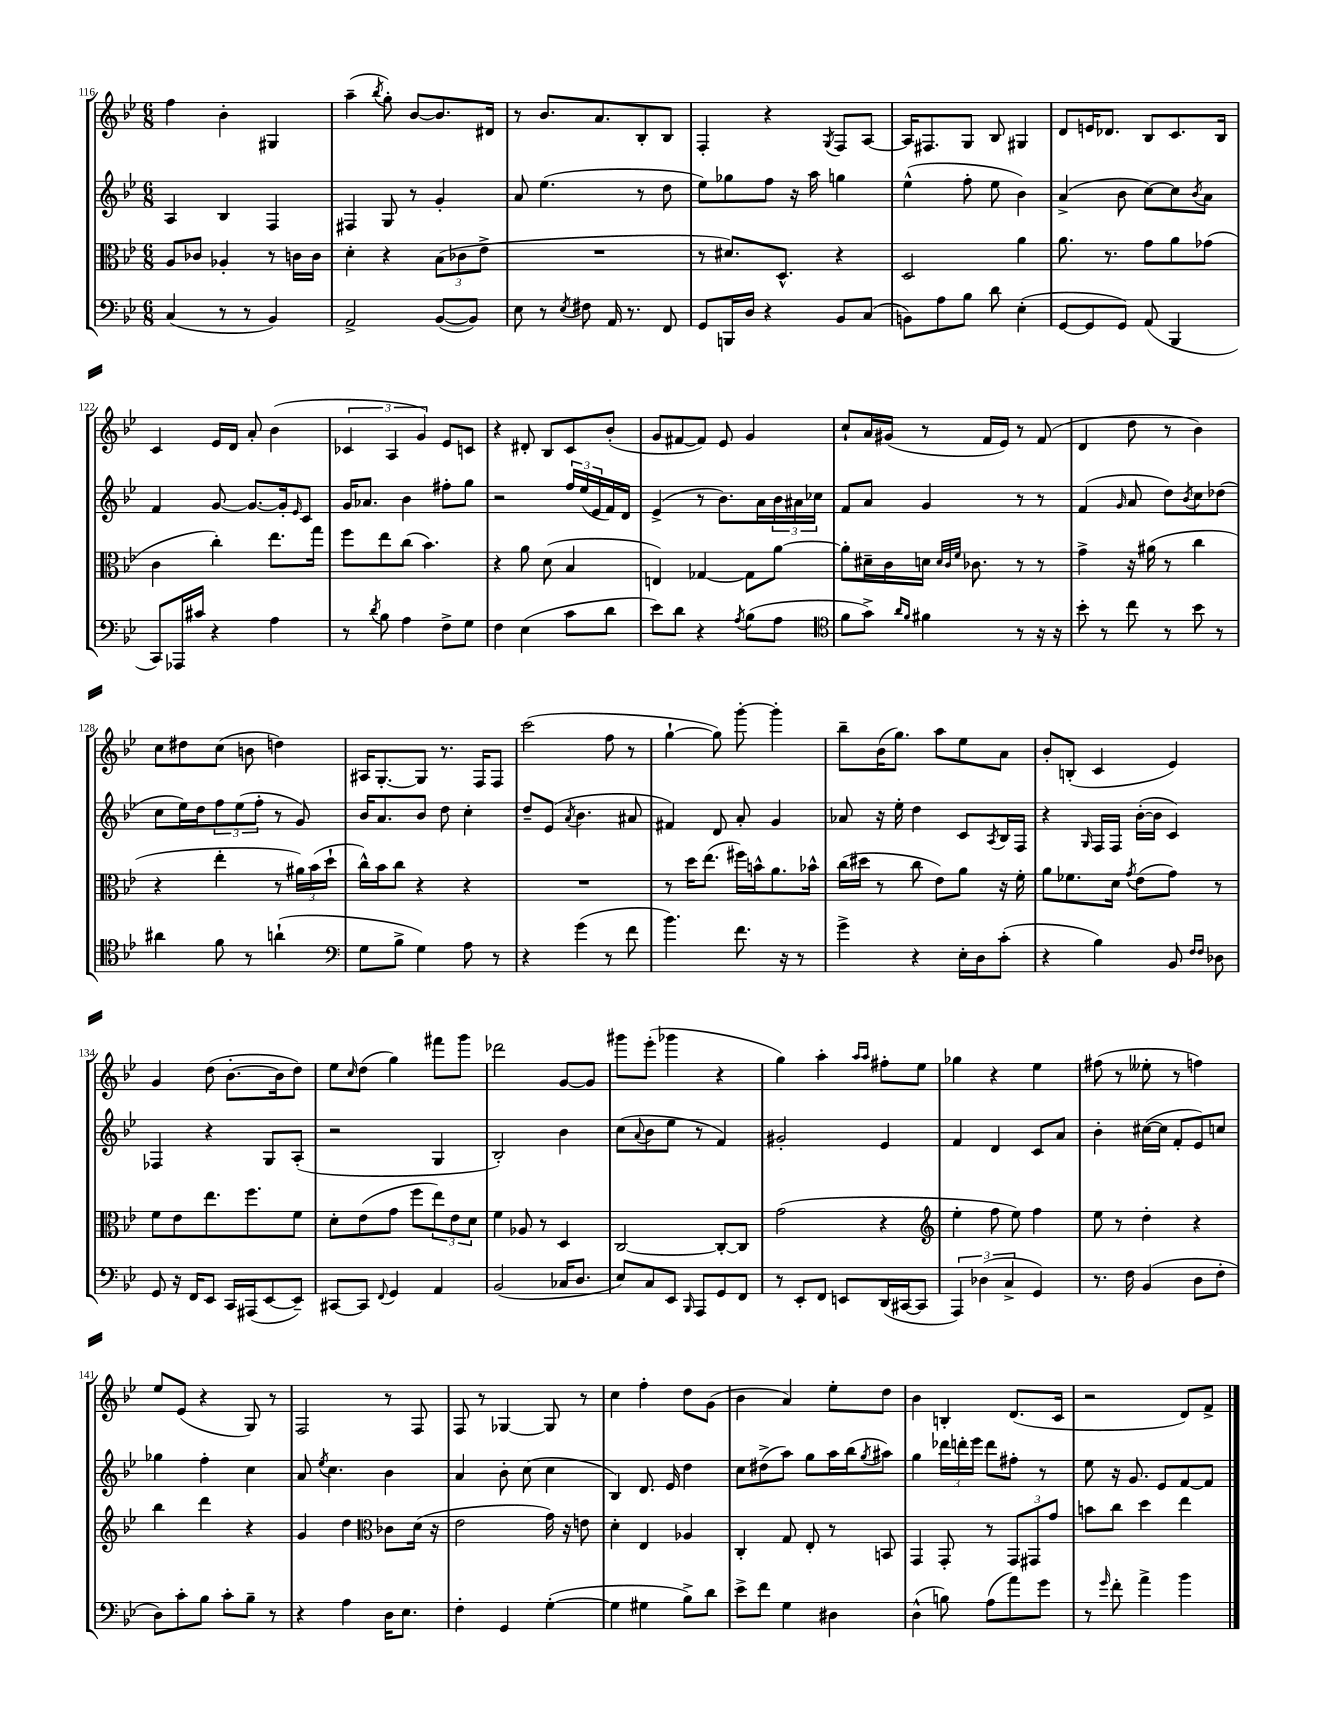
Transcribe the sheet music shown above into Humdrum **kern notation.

**kern	**kern	**kern	**kern
*staff4	*staff3	*staff2	*staff1
*clefF4	*clefC3	*clefG2	*clefG2
*k[b-e-]	*k[b-e-]	*k[b-e-]	*k[b-e-]
*M6/8	*M6/8	*M6/8	*M6/8
(4C	8A	4A	4ff
.	8c-	.	.
8r	4A-'	4B-	4b-'
8r	.	.	.
4BB-)	8r	4F	4G#
.	16c	.	.
.	16c	.	.
=	=	=	=
2AA^	4d'	4F#	(4aa~
.	.	.	8qbb-
.	4r	8G	8gg')
.	.	8r	[8b-
([8BB-	(12B-	4g'	8.b-]
.	12c-	.	.
8BB-])	.	.	.
.	12e-^	.	.
.	.	.	16d#
=	=	=	=
8E-	2.r	8a	8r
8r	.	(4.ee-	8.b-
8qE-	.	.	.
8F#	.	.	.
.	.	.	8.a
16AA	.	.	.
8.r	.	.	.
.	.	8r	8B-'
8FF	.	8dd	8B-
=	=	=	=
8GG	8r	8ee-)	4F'
16BBB	8.d#)	8gg-	.
16D	.	.	.
4r	.	8ff	4r
.	8.D^^	.	.
.	.	16r	.
.	.	16aa	.
.	.	.	8qG
8BB-	4r	4gg	8F
(8C	.	.	[8A
=	=	=	=
8BB)	2D	(4ee-^^	16A]
.	.	.	8.F#
8A	.	.	.
8B-	.	8ff'	8G
8d	.	8ee-	8B-
(4E-'	4a	4b-)	4G#
=	=	=	=
[8GG	8.a	(4a^	8d
8GG]	.	.	16e
.	8.r	.	8.d-
8GG)	.	8b-	.
(8AA	8g	[8cc)	8B-
4BBB-	8a	8cc]	8.c
.	.	8qb-	.
.	(8g-	8a	.
.	.	.	16B-
=	=	=	=
8CC)	4c	4f	4c
16AAA-	.	.	.
16c#	.	.	.
4r	4cc')	[8g	16e-
.	.	.	16d
.	.	8.g_	8a'
4A	8.ee-	.	(4b-
.	.	16g']	.
.	.	16qqe-	.
.	.	8c	.
.	16gg	.	.
=	=	=	=
8r	8ff	16g	6c-
.	.	8.a-	.
8qd	.	.	.
8B-	8ee-	.	.
.	.	.	6A
4A	(8cc	4b-	.
.	.	.	6g)
.	4.b-)	.	.
8F^	.	8ff#'	8e-
8G	.	8gg	8c
=	=	=	=
4F	4r	2r	4r
(4E-	8a	.	8d#'
.	(8d	.	8B-
8c	4B-	24ff	8c
.	.	(24ee-	.
.	.	24e-	.
8d	.	16f)	(8b-'
.	.	16d	.
=	=	=	=
8e-)	4E)	(4e-^	8g
8d	.	.	[8f#
4r	[4G-	8r	8f#])
.	.	8.b-)	8e-
8qA	.	.	.
(8B-	8G-]	.	4g
.	.	16a	.
8A	[8a	24b-	.
.	.	24a#	.
.	.	24cc-	.
=	=	=	=
*clefC4	*	*	*
8f	8a']	8f	8cc`
8g^)	16d#~	8a	16a
.	16c	.	(16g#
16qqa	.	.	.
16qqf	.	.	.
4f#	16d	4g	8r
.	32qqd	.	.
.	32qqc	.	.
.	32qqf	.	.
.	8.c-	.	.
.	.	.	16f
.	.	.	16e-)
8r	8r	8r	8r
16r	8r	8r	(8f
16r	.	.	.
=	=	=	=
8b-'	4g^	(4f	4d
8r	.	.	.
.	.	16qqg	.
8cc	16r	8a	8dd
.	(16a#	.	.
8r	8r	8dd)	8r
.	.	8qb-	.
8b-	4cc	8cc	4b-)
8r	.	(8dd-	.
=	=	=	=
4a#	4r	8cc	8cc
.	.	16ee-)	8dd#
.	.	16dd	.
8f	4ee-'	12ff	(8cc
.	.	(12ee-	.
8r	.	.	8b
.	.	12ff'	.
(4a`	8r	8r	4dd)
.	24a#)	8g)	.
.	(24b-	.	.
.	24dd`	.	.
=	=	=	=
*clefF4	*	*	*
8G	16cc^^)	16b-	16A#
.	16b-	8.a	[8.G'
8B-^	8cc	.	.
4G)	4r	8b-	8G]
.	.	8dd	8.r
8A	4r	4cc'	.
.	.	.	16F
8r	.	.	8F
=	=	=	=
4r	2.r	8dd~	(2ccc
.	.	(8e-	.
.	.	8qa	.
(4g	.	4.b-	.
8r	.	.	8ff
8f	.	8a#	8r
=	=	=	=
4.b-)	8r	4f#)	[4gg`
.	16dd	.	.
.	(8.ee-	.	.
.	.	8d	8gg])
8.f	16ff#)	8a'	[8ggg'
.	16b^^	.	.
.	8.a	4g	4ggg']
16r	.	.	.
8r	.	.	.
.	16b-^^	.	.
=	=	=	=
4g^	(16cc	8a-	8bb-~
.	16dd#	.	.
.	8r	16r	(16b-
.	.	16ee-'	8.gg)
4r	8cc	4dd	.
.	8e-)	.	8aa
16E-'	8a	8c	8ee-
16D	.	.	.
.	.	8qA	.
(8c'	16r	16B-	8a
.	16f'	16F	.
=	=	=	=
4r	8a	4r	8b-'
.	8.f-	.	(8B'
.	.	16qqG	.
4B-)	.	16F	4c
.	16d	16F	.
.	8qg	.	.
.	(8e-	([16b-'	.
.	.	16b-]	.
8BB-	8g)	4c)	4e-)
16qqF	.	.	.
16qqF	.	.	.
8D-	8r	.	.
=	=	=	=
8GG	8f	4F-	4g
16r	8e-	.	.
16FF	.	.	.
8EE-	8.ee-	4r	(8dd
16CC	.	.	[8.b-'
(16AAA#	8.ff	.	.
[8EE-	.	8G	.
.	.	.	16b-]
8EE-~])	8f	(8A'	8dd)
=	=	=	=
[8CC#	8d'	2r	8ee-
.	.	.	16qqcc
8CC#]	(8e-	.	(8dd
8qqFF	.	.	.
4GG	8g	.	4gg)
.	8ff	.	.
4AA	12ee-)	4G	8fff#
.	12e-	.	.
.	.	.	8ggg
.	12d	.	.
=	=	=	=
(2BB-	4f	2B-')	2ddd-
.	8A-	.	.
.	8r	.	.
16C-	4D	4b-	[8g
8.D	.	.	.
.	.	.	8g]
=	=	=	=
8E-)	[2C	(8cc	8ggg#
.	.	8qqa	.
8C	.	8b-	(8eee-'
8EE-	.	8ee-	4ggg-
16qqBBB-	.	.	.
8AAA	.	8r	.
8GG	8C'_	4f)	4r
8FF	8C]	.	.
=	=	=	=
8r	(2g	2g#'	4gg)
8EE-'	.	.	.
8FF	.	.	4aa'
8EE	.	.	.
.	.	.	16qqaa
.	.	.	16qqaa
(16DD	4r	4e-	8ff#'
[16CC#	.	.	.
8CC#]	.	.	8ee-
=	=	=	=
*	*clefG2	*	*
6AAA)	4ee-'	4f	4gg-
(6D-	.	.	.
.	8ff	4d	4r
6C^	.	.	.
.	8ee-)	.	.
4GG)	4ff	8c	4ee-
.	.	8a	.
=	=	=	=
8.r	8ee-	4b-'	(8ff#
.	8r	.	8r
16F	.	.	.
(4BB-	4dd'	([16cc#	8ee--'
.	.	16cc#]	.
.	.	8f'	8r
8D	4r	8e-)	4ff)
8F'	.	8cc	.
=	=	=	=
8D)	4bb-	4gg-	8ee-
8c'	.	.	(8e-
8B-	4ddd	4ff'	4r
8c'	.	.	.
8B-~	4r	4cc	8G)
8r	.	.	8r
=	=	=	=
4r	4g	8a	2F
.	.	8qee-	.
.	.	4.cc	.
4A	4dd	.	.
*	*clefC3	*	*
16D	8c-	4b-	8r
8.E-	.	.	.
.	(16d	.	8F
.	16r	.	.
=	=	=	=
4F'	2e-	4a	8F
.	.	.	8r
4GG	.	8b-'	[4G-
.	.	(8cc	.
([4G'	16g)	4cc	8G-]
.	16r	.	.
.	8e	.	8r
=	=	=	=
4G]	4d'	4B-)	4cc
4G#	4E-	8.d	4ff'
.	.	16e-	.
8B-^)	4A-	4dd	8dd
8d	.	.	(8g
=	=	=	=
8e-^	4C'	8cc	4b-
8f	.	(8dd#^	.
4G	8G	8aa)	4a)
.	8E-'	8gg	.
4D#	8r	16aa	8ee-'
.	.	(16bb-	.
.	.	8qgg	.
.	8BB	8aa#)	8dd
=	=	=	=
(4D^^	4GG	4gg	4b-
8B)	8GG'	24ddd-	4B'
.	.	24ddd'	.
.	.	24eee-	.
(8A	8r	8ddd	.
8a)	12GG	8ff#'	(8.d
.	12GG#	.	.
8g	.	8r	.
.	12g	.	.
.	.	.	16c
=	=	=	=
8r	8b	8ee-	2r
16qqg	.	.	.
8f'	8cc	16r	.
.	.	8.g	.
4a^	4dd	.	.
.	.	8e-	.
4b-	4ee-	[8f	8d)
.	.	8f]	8f^
==	==	==	==
*-	*-	*-	*-
